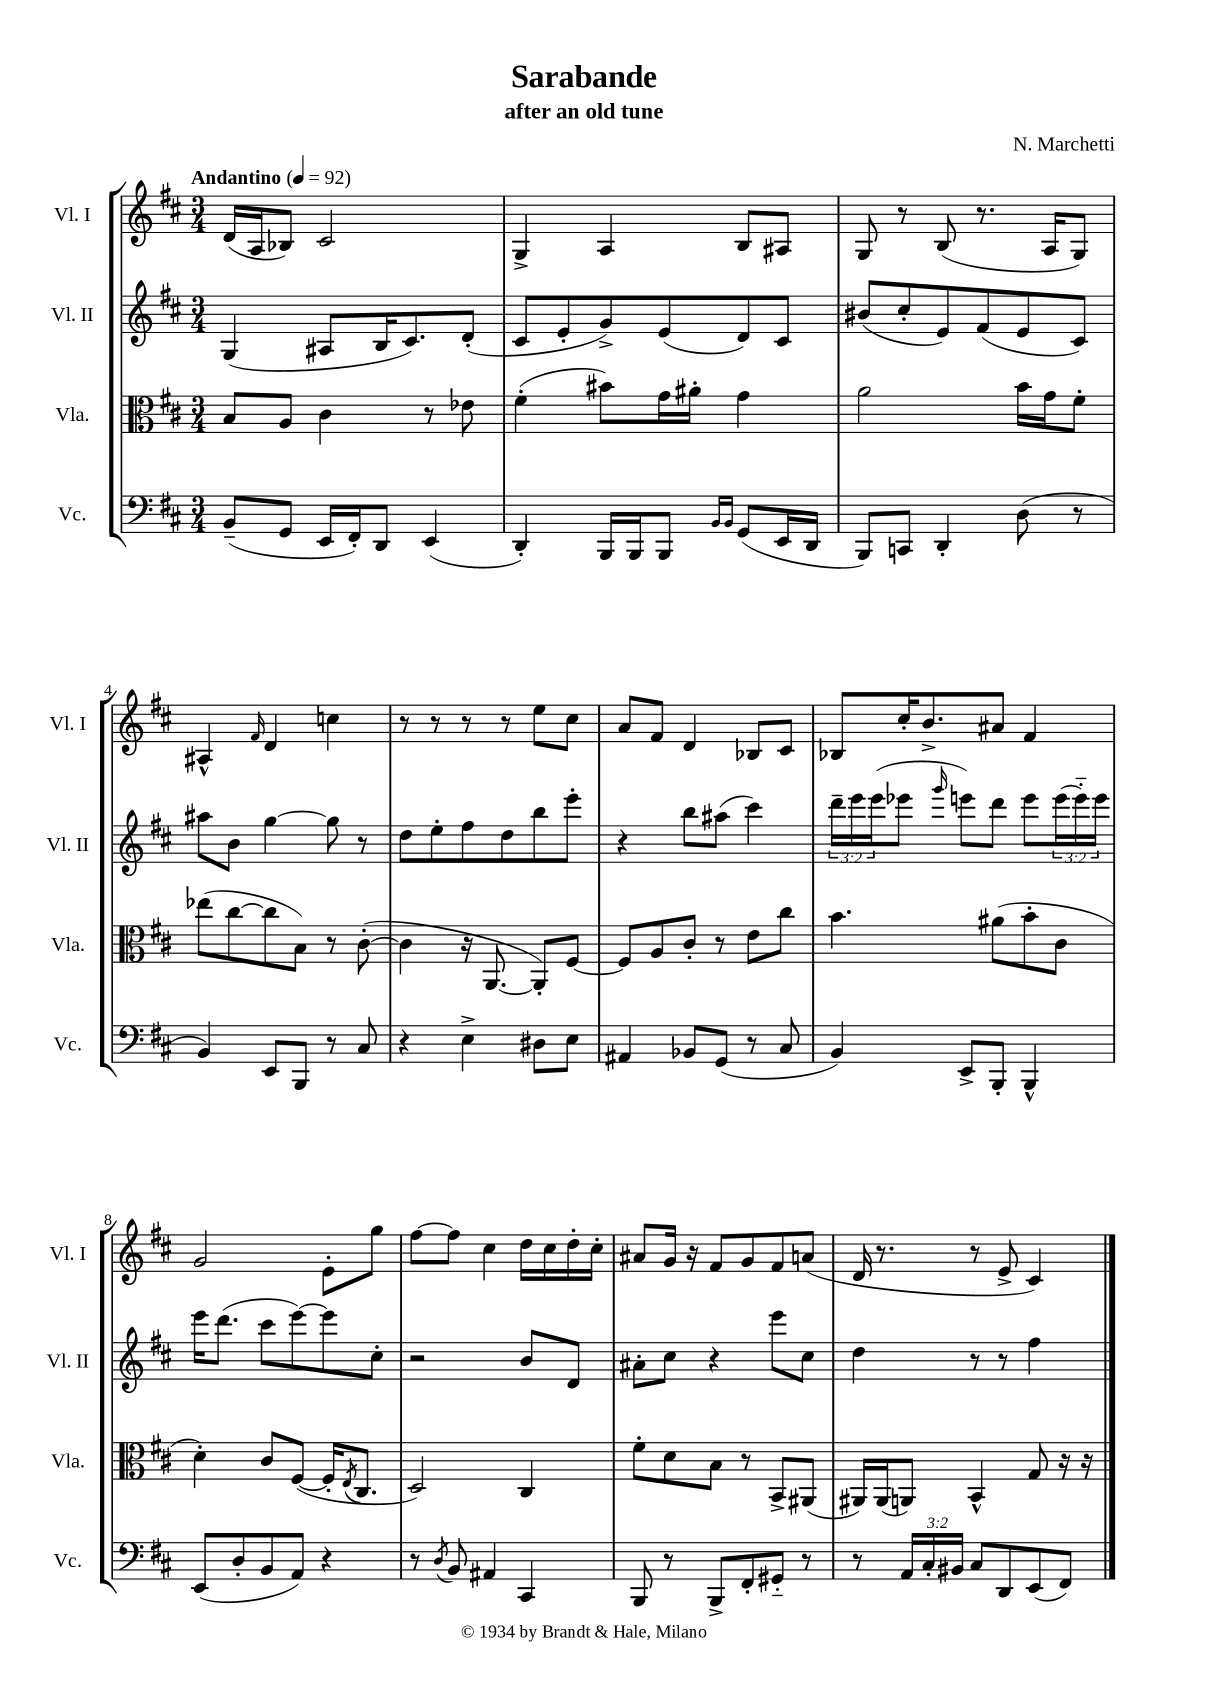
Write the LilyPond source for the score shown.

\header { title = "Sarabande" composer = "N. Marchetti" subtitle = "after an old tune" }
<<
\new StaffGroup <<
\new Staff = "s0" \with { instrumentName = "Vl. I" shortInstrumentName = "Vl. I" } {
    \clef treble \key d \major \numericTimeSignature \time 3/4 \tempo "Andantino" 4 = 92
    d'16( a16 bes8) cis'2 |
    g4-> a4 b8 ais8 |
    g8 r8 b8( r8. a16 g8) |
    ais4-^ \grace { fis'16 } d'4 c''4 |
    r8 r8 r8 r8 e''8 cis''8 |
    a'8 fis'8 d'4 bes8 cis'8 |
    bes8 cis''16-. b'8.-> ais'8 fis'4 |
    g'2 e'8-. g''8 |
    fis''8~ fis''8 cis''4 d''16 cis''16 d''16-. cis''16-. |
    ais'8 g'16 r16 fis'8 g'8 fis'8 a'8( |
    d'16 r8. r8 e'8-> cis'4) \bar "|." |
}
\new Staff = "s1" \with { instrumentName = "Vl. II" shortInstrumentName = "Vl. II" } {
    \clef treble \key d \major \numericTimeSignature \time 3/4 \override Staff.TupletNumber.text = #tuplet-number::calc-fraction-text
    g4( ais8 b16 cis'8.) d'8-.( |
    cis'8 e'8-. g'8->) e'8( d'8) cis'8 |
    bis'8( cis''8-. e'8) fis'8( e'8 cis'8) |
    ais''8 b'8 g''4~ g''8 r8 |
    d''8 e''8-. fis''8 d''8 b''8 e'''8-. |
    r4 b''8 ais''8( cis'''4) |
    \tuplet 3/2 { d'''16-- e'''16 e'''16( } ees'''8 \grace { g'''16 } e'''8) d'''8 e'''8 \tuplet 3/2 { e'''16( e'''16-_) e'''16 } |
    e'''16 d'''8.( cis'''8 e'''8~) e'''8 cis''8-. |
    r2 b'8 d'8 |
    ais'8-. cis''8 r4 e'''8 cis''8 |
    d''4 r8 r8 fis''4 \bar "|." |
}
\new Staff = "s2" \with { instrumentName = "Vla." shortInstrumentName = "Vla." } {
    \clef alto \key d \major \numericTimeSignature \time 3/4
    b8 a8 cis'4 r8 ees'8 |
    fis'4-.( bis'8) g'16 ais'16-. g'4 |
    a'2 b'16 g'16 fis'8-. |
    ees''8( cis''8~ cis''8 b8) r8 cis'8~-.( |
    cis'4 r16 a,8.~ a,8-.) fis8~ |
    fis8 a8 cis'8-. r8 e'8 cis''8 |
    b'4. ais'8( b'8-. cis'8 |
    d'4-.) cis'8 fis8~( fis16-. \acciaccatura { e8 } cis8. |
    d2) cis4 |
    fis'8-. d'8 b8 r8 b,8-> ais,8( |
    ais,16) ais,16( a,8) b,4-^ g8 r16 r16 \bar "|." |
}
\new Staff = "s3" \with { instrumentName = "Vc." shortInstrumentName = "Vc." } {
    \clef bass \key d \major \numericTimeSignature \time 3/4 \override Staff.TupletNumber.text = #tuplet-number::calc-fraction-text
    b,8--( g,8 e,16 fis,16-.) d,8 e,4( |
    d,4-.) b,,16 b,,16 b,,8 \grace { b,16 b,16 } g,8( e,16 d,16 |
    b,,8) c,8 d,4-. d8( r8 |
    b,4) e,8 b,,8 r8 cis8 |
    r4 e4-> dis8 e8 |
    ais,4 bes,8 g,8( r8 cis8 |
    b,4) e,8-> b,,8-. b,,4-^ |
    e,8( d8-. b,8 a,8) r4 |
    r8 \acciaccatura { d8 } b,8 ais,4 cis,4 |
    b,,8 r8 b,,8-> fis,8-. gis,8-_ r8 |
    r8 \tuplet 3/2 { a,16 cis16-. bis,16 } cis8 d,8 e,8( fis,8) \bar "|." |
}
>>
>>
